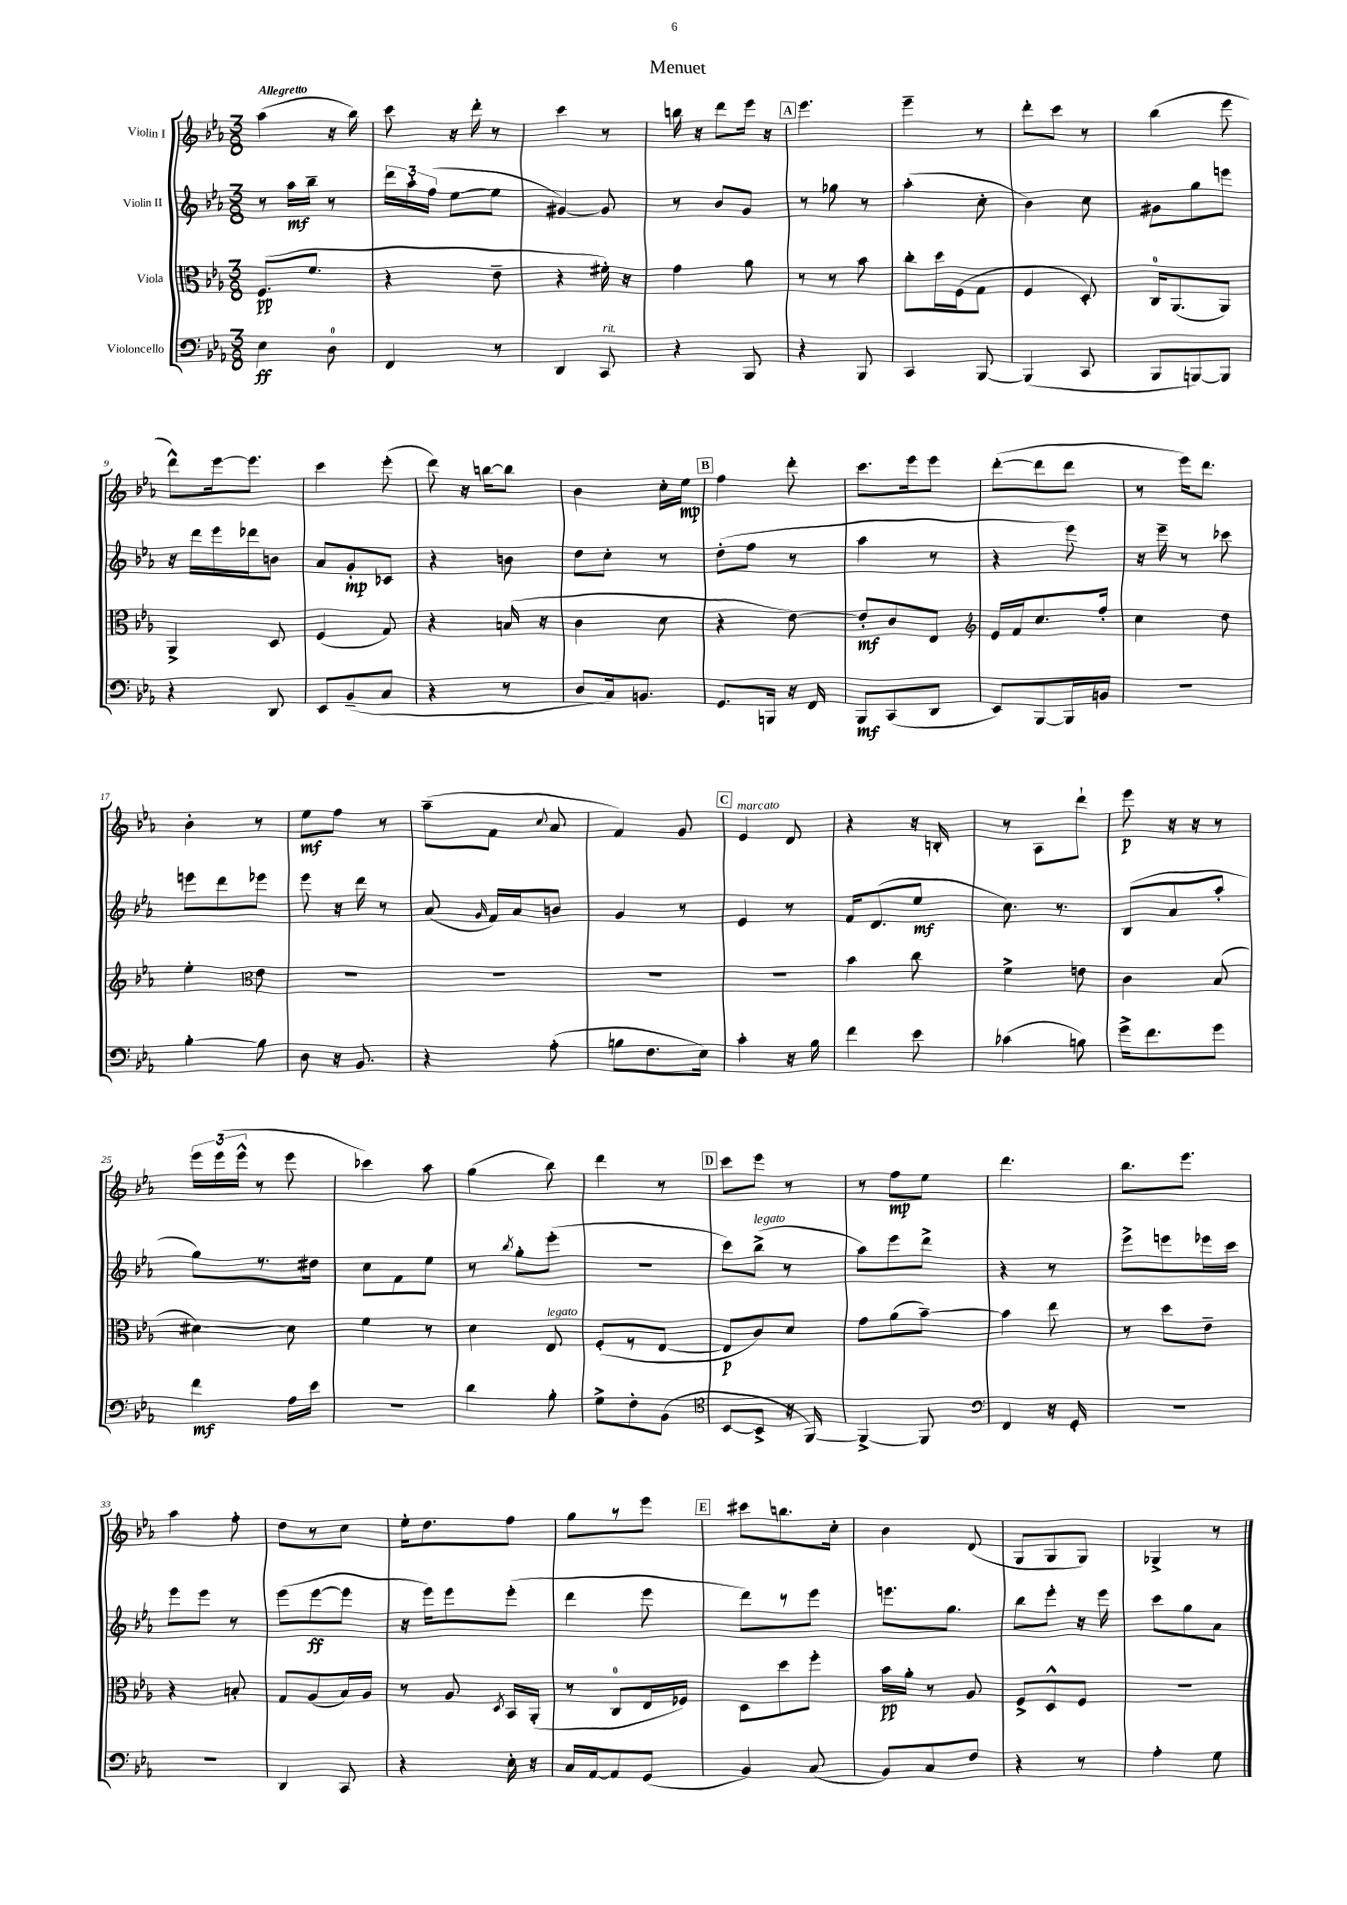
\header { title = "Menuet" }
<<
\new StaffGroup <<
\new Staff = "s0" \with { instrumentName = "Violin I" } {
    \clef treble \key ees \major \numericTimeSignature \time 3/8 \tempo "Allegretto"
    \autoBeamOff aes''4( r16 bes''16) |
    c'''8 r16 d'''16-. r8 |
    c'''4 r8 |
    b''16 r16 d'''8[ ees'''16] r16 |
    \mark \markup { \box "A" } ees'''4. |
    ees'''4-- r8 |
    d'''8[-. c'''8] r8 |
    bes''4( ees'''8 |
    d'''8[-^) ees'''16~ ees'''8.] |
    c'''4 ees'''8-.( |
    d'''8) r16 b''16[~ b''8] |
    bes'4 c''16[-. ees''16]\mp |
    \mark \markup { \box "B" } f''4 d'''8-. |
    c'''8.[ ees'''16 ees'''8] |
    d'''8[~-.( d'''8 d'''8] |
    r8 ees'''16[) d'''8.] |
    bes'4-. r8 |
    ees''8[\mf f''8] r8 |
    aes''8[--( f'8] \appoggiatura { c''8 } aes'8 |
    f'4) g'8 |
    \mark \markup { \box "C" } ees'4^\markup { \italic "marcato" } d'8 |
    r4 r16 b16-. |
    r8 aes8[ d'''8]-! |
    ees'''8\p r16 r16 r8 |
    \tuplet 3/2 { ees'''16[ ees'''16( ees'''16]-^ } r8 ees'''8 |
    ces'''4) aes''8 |
    g''4( bes''8) |
    d'''4 r8 |
    \mark \markup { \box "D" } c'''8[ ees'''8] r8 |
    r8 f''8[\mp ees''8] |
    d'''4. |
    bes''8.[ ees'''8.] |
    aes''4 f''8-. |
    d''8[ r8 c''8] |
    ees''16[-. d''8. f''8] |
    g''8[ r8 ees'''8] |
    \mark \markup { \box "E" } cis'''8[ b''8. c''16]-. |
    bes'4 d'8( |
    g8[ g8 g8]) |
    ges4-> r8 \bar "|." |
}
\new Staff = "s1" \with { instrumentName = "Violin II" } {
    \clef treble \key ees \major \numericTimeSignature \time 3/8
    \autoBeamOff r8 aes''16[\mf bes''16]-- r8 |
    \tuplet 3/2 { d'''16[ aes''16-. f''16]( } ees''8[~ ees''8] |
    gis'4~) gis'8 |
    r8 bes'8[ g'8] |
    \mark \markup { \box "A" } r8 ges''8 r8 |
    aes''4-.( c''8-. |
    bes'4) c''8 |
    gis'8[ g''8 e'''8] |
    r16 d'''16[ ees'''16 des'''16 b'8] |
    aes'8[ g'8-.\mp ces'8] |
    r4 b'8 |
    d''8[ c''8]-. r8 |
    \mark \markup { \box "B" } d''8[-.( f''8] r8 |
    aes''4 r8 |
    r4 ees'''8) |
    r16 ees'''16-- r8 ces'''8 |
    e'''8[ d'''8 ees'''8] |
    ees'''8 r16 d'''16 r8 |
    aes'8( \grace { g'16 } f'16[) aes'16 b'8] |
    g'4 r8 |
    \mark \markup { \box "C" } ees'4 r8 |
    f'16[ d'8.( ees''8]\mf |
    c''8.) r8. |
    bes8[( aes'8 aes''8]-. |
    g''8[) r8. dis''16] |
    c''8[ f'8 ees''8] |
    r8 \acciaccatura { bes''8 } g''8[-. ees'''8]-.( |
    R4. |
    \mark \markup { \box "D" } c'''8[) bes''8]->^\markup { \italic "legato" }( r8 |
    aes''8[) ees'''8 d'''8]-> |
    r4 r8 |
    ees'''8[-> e'''8 ees'''16 c'''16] |
    ees'''8[ ees'''8] r8 |
    ees'''8[( ees'''8~\ff ees'''8] |
    r16 ees'''16[) ees'''8 ees'''8]-.( |
    d'''4 ees'''8 |
    \mark \markup { \box "E" } d'''8[) r8 ees'''8] |
    e'''8.[ g''8.] |
    bes''8[ ees'''8]-. r16 ees'''16 |
    c'''8[ g''8 aes'8] \bar "|." |
}
\new Staff = "s2" \with { instrumentName = "Viola" } {
    \clef alto \key ees \major \numericTimeSignature \time 3/8
    \autoBeamOff f8.[\pp( f'8.] |
    r4 ees'8-- |
    r4 fis'16-.) r16 |
    g'4 aes'8 |
    \mark \markup { \box "A" } r8 r8 bes'8 |
    c''8[-. d''16 f16( g8] |
    f4 d8-.) |
    c16[-0 aes,8.( aes,8]) |
    aes,4-> d8 |
    f4( g8) |
    r4 b16( r16 |
    c'4 d'8 |
    \mark \markup { \box "B" } r4 ees'8~) |
    ees'8[-.\mf c'8 ees8] |
    \clef treble ees'16[ f'16 c''8. f''16]-. |
    c''4 d''8 |
    ees''4-. \clef alto ees'8 |
    R4. |
    R4. |
    R4. |
    \mark \markup { \box "C" } R4. |
    bes'4 c''8 |
    f'4-> e'8 |
    c'4 bes8( |
    dis'4~) dis'8 |
    f'4 r8 |
    d'4 ees8^\markup { \italic "legato" } |
    f8[-.( r8 ees8]~ |
    \mark \markup { \box "D" } ees8[\p c'8) d'8] |
    g'8[ aes'8( bes'8]~--) |
    bes'4 ees''8 |
    r8 d''8[ ees'8]-- |
    r4 b8-. |
    g8[ aes8( bes16) aes16] |
    r8 aes8 \acciaccatura { d8 } bes,16[ aes,16]-.( |
    r8 c8[-0 ees16 fes16]) |
    \mark \markup { \box "E" } d8[ d''8 f''8]-. |
    bes'16[\pp aes'16]-. r8 aes8 |
    f8[-> d8-^ f8] |
    R4. \bar "|." |
}
\new Staff = "s3" \with { instrumentName = "Violoncello" } {
    \clef bass \key ees \major \numericTimeSignature \time 3/8
    \autoBeamOff ees4\ff d8-0 |
    f,4 r8 |
    d,4 c,8^\markup { \italic "rit." } |
    r4 bes,,8 |
    \mark \markup { \box "A" } r4 bes,,8 |
    c,4 bes,,8~ |
    bes,,4( c,8 |
    bes,,8[ b,,8~) b,,8] |
    r4 d,8 |
    ees,8[ bes,8--( c8] |
    r4 r8 |
    d8[ c16) b,8.] |
    \mark \markup { \box "B" } g,8.[ b,,16] r16 f,16 |
    bes,,8[\mf c,8( d,8] |
    ees,8[) bes,,8~ bes,,16 b,16] |
    R4. |
    bes4~-. bes8 |
    d8 r16 bes,8. |
    r4 aes8-.( |
    b8[ f8. ees16]) |
    \mark \markup { \box "C" } c'4-. r16 bes16 |
    f'4 ees'8 |
    ces'4( b8) |
    g'16[-> f'8. g'8] |
    f'4\mf aes16[ ees'16] |
    r4. |
    d'4 bes8-. |
    g8[-> f8-. bes,8]( |
    \mark \markup { \box "D" } \clef tenor bes,8[~ bes,8]-> r16 f,16~) |
    f,4~-> f,8 |
    \clef bass f,4 r16 g,16-. |
    R4. |
    R4. |
    d,4 c,8 |
    r4 ees16-. r16 |
    c16[ aes,16~ aes,8 g,8]( |
    \mark \markup { \box "E" } bes,4) c8( |
    bes,8[) c8 f8] |
    r4 r8 |
    aes4-. g8 \bar "|." |
}
>>
>>
